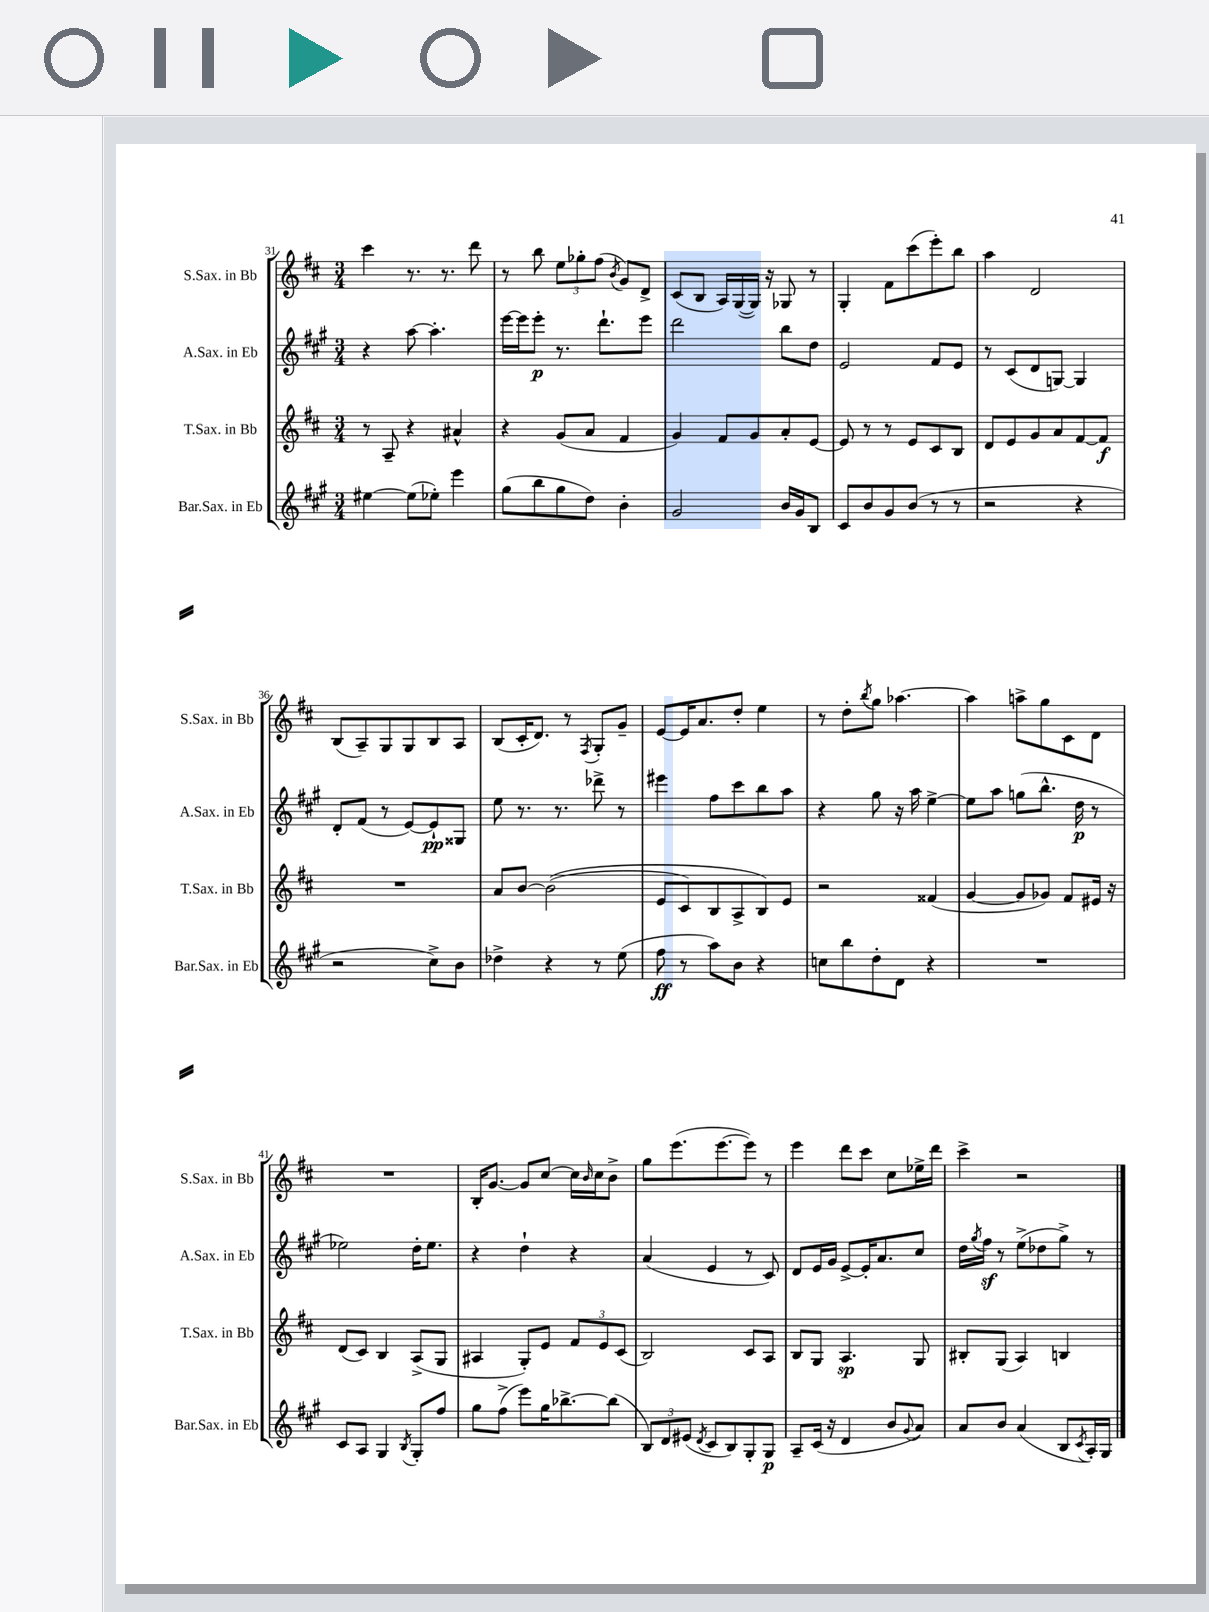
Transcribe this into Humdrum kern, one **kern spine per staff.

**kern	**kern	**kern	**kern
*staff4	*staff3	*staff2	*staff1
*clefG2	*clefG2	*clefG2	*clefG2
*k[f#c#g#]	*k[f#c#]	*k[f#c#g#]	*k[f#c#]
*M3/4	*M3/4	*M3/4	*M3/4
[4ee#	8r	4r	4ccc#
.	8A~	.	.
(8ee#]	4r	[8aa	8.r
8ee-')	.	4.aa']	.
.	.	.	8.r
4eee	4a#^^	.	.
.	.	.	8ddd
=	=	=	=
(8gg#	4r	[16eee	8r
.	.	16eee]	.
8bb	.	8eee'	8bb
8gg#	(8g	8.r	12ee
.	.	.	12gg-'
8dd)	8a	.	.
.	.	.	(12ff#
.	.	8.ddd`	.
.	.	.	8qb
4b'	4f#	.	8g)
.	.	8eee	8d^
=	=	=	=
2g#	4g)	2ddd	(8c#
.	.	.	8B
.	8f#	.	16A)
.	.	.	([16G
.	8g	.	16G])
.	.	.	16r
16b	8a'	8bb	8G-
16g#	.	.	.
8B	[8e	8dd	8r
=	=	=	=
8c#	8e]	2e	4G'
8b	8r	.	.
8g#	8r	.	8f#
(8b	8e	.	(8ccc#
8r	8c#	8f#	8eee')
8r	8B	8e	8bb
=	=	=	=
2r	8d	8r	4aa
.	8e	(8c#	.
.	8g	8d	2d
.	8a	[8G)	.
4r	[8f#	4G]	.
.	8f#]	.	.
=	=	=	=
2r	2.r	8d'	(8B
.	.	(8f#	8A~)
.	.	8r	8G
.	.	[8e)	8G
8cc#^)	.	8e`]	8B
8b	.	8G##	8A
=	=	=	=
4dd-^	8a	8ee	(8B
.	[8b	8.r	16c#'
.	.	.	8.d)
4r	&((2b]	.	.
.	.	8.r	.
.	.	.	8r
.	.	.	8qF#
8r	.	8ddd-^	8G'
(8ee	.	8r	8g~
=	=	=	=
8ff#	8e	4eee#	[8e
8r	8c#)	.	16e]
.	.	.	8.a
8aa)	8B	8ff#	.
8b	8A^	8ccc#	8dd'
4r	8B&)	8bb	4ee
.	8e	8aa	.
=	=	=	=
8cc	2r	4r	8r
8bb	.	.	8dd'
.	.	.	8qbb
8dd'	.	8gg#	8gg
8d	.	16r	[4.aa-
.	.	16aa	.
4r	(4f##	[4ee^	.
=	=	=	=
2.r	[4g	8ee]	4aa-]
.	.	8aa	.
.	8g]	(8gg	8aa^
.	8g-)	8.bb^^	8gg
.	8f#	.	8c#
.	.	16dd	.
.	16e#	8r	8d
.	16r	.	.
=	=	=	=
8c#	(8d	2ee-)	2.r
8A	8c#)	.	.
4G#	4B	.	.
8qB	.	.	.
8G#'	(8A^	16dd'	.
.	.	8.ee-	.
8ff#	8G	.	.
=	=	=	=
8gg#	4A#	4r	16B'
.	.	.	[8.g
(8ff#^	.	.	.
8eee)	8G')	4dd`	8g]
16gg#	8e	.	[8cc#
[8.bb-^	.	.	.
.	12f#	4r	16cc#]
.	.	.	16qqb
.	.	.	16cc#
.	12e	.	.
(8bb-]	.	.	8b^
.	(12c#	.	.
=	=	=	=
12B)	2B)	(4a	8gg
12d	.	.	.
.	.	.	(8.eee
(12e#	.	.	.
8qd	.	.	.
8c#	.	4e	.
.	.	.	[8.eee
8B)	.	.	.
8G#'	8c#	8r	8eee])
8G#	8A	8c#)	8r
=	=	=	=
8A~	8B	8d	4eee
(16c#	8G	16e	.
16r	.	16g#	.
4d	4.A	[8e^	8ddd
.	.	16e']	8ccc#
.	.	8.a	.
8b	.	.	8cc#
8qqg#	.	.	.
8a)	8G	8cc#	16ee-^
.	.	.	16ddd
=	=	=	=
8a	8B#'	16dd	4ccc#^
.	.	8qgg#	.
.	.	16ff#	.
8b	(8G	8r	.
(4a	4A)	(8ee^	2r
.	.	8dd-	.
8B	4B	8gg#^)	.
8qc#	.	.	.
16A')	.	8r	.
16G#	.	.	.
==	==	==	==
*-	*-	*-	*-
